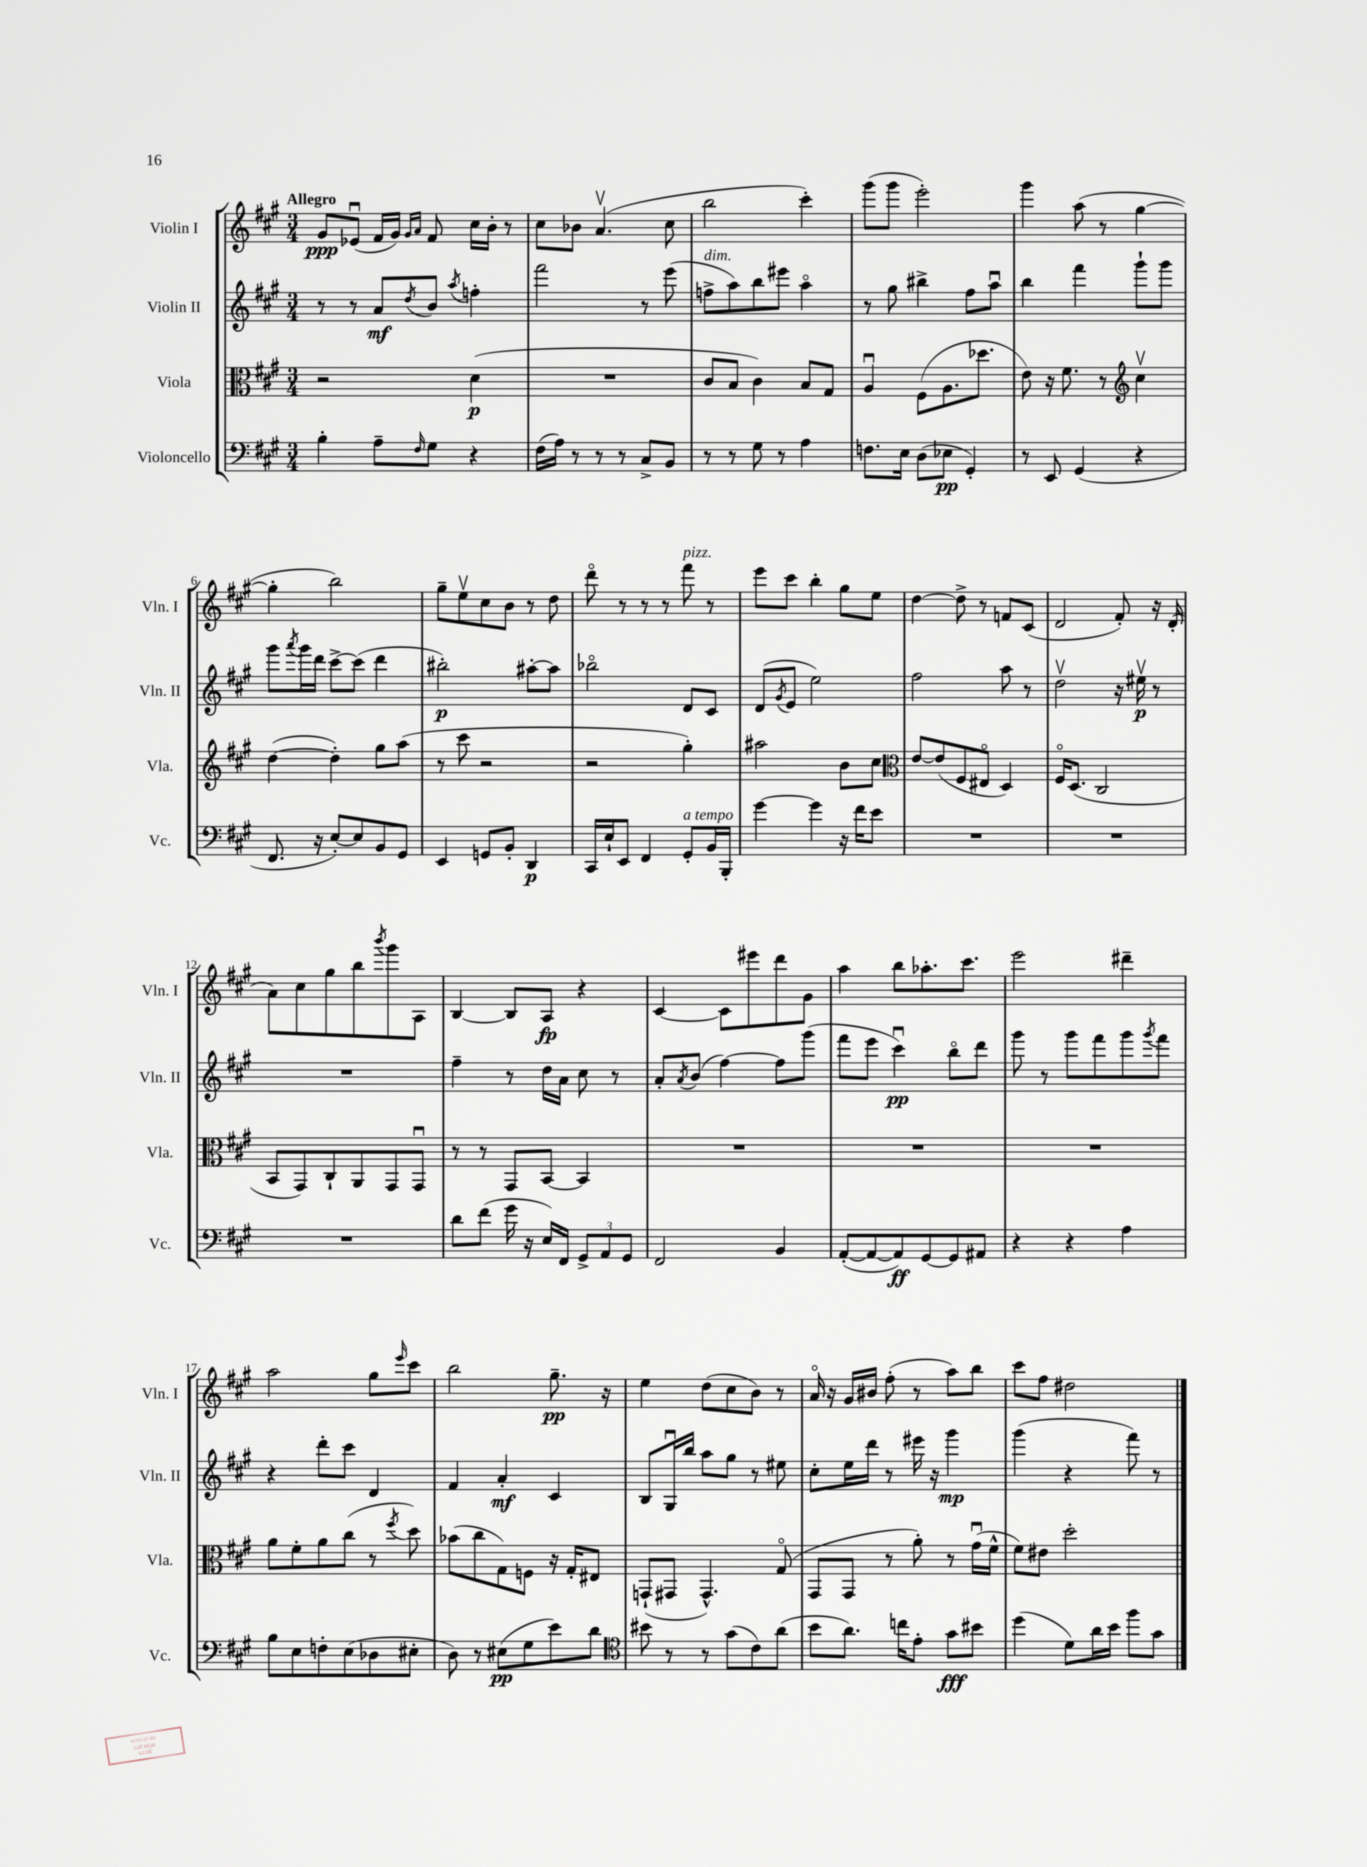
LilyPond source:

<<
\new StaffGroup <<
\new Staff = "s0" \with { instrumentName = "Violin I" shortInstrumentName = "Vln. I" } {
    \clef treble \key a \major \numericTimeSignature \time 3/4 \tempo "Allegro"
    gis'8\ppp ees'8\downbow( fis'16 gis'16) \grace { gis'16 a'16 } fis'8 cis''16 b'16-. r8 |
    cis''8 bes'8 a'4.\upbow( cis''8 |
    b''2 cis'''4-.) |
    gis'''8( gis'''8 e'''2-.) |
    gis'''4 a''8( r8 gis''4~ |
    gis''4-. b''2) |
    gis''8-- e''8\upbow cis''8 b'8 r8 d''8 |
    d'''8\flageolet r8 r8 r8 fis'''8^\markup { \italic "pizz." } r8 |
    e'''8 cis'''8 b''4-. gis''8 e''8 |
    d''4~ d''8-> r8 f'8 cis'8( |
    d'2 fis'8-.) r16 d'16-.( |
    a'8) cis''8 gis''8 b''8 \acciaccatura { b'''8 } gis'''8 a8 |
    b4~ b8 a8\fp r4 |
    cis'4~ cis'8 eis'''8 d'''8 gis'8 |
    a''4 b''8 aes''8.-. cis'''8. |
    e'''2 dis'''4-- |
    a''2 gis''8 \grace { e'''16 } cis'''8 |
    b''2 gis''8.--\pp r16 |
    e''4 d''8( cis''8 b'8) r8 |
    a'16\flageolet r16 gis'16 bis'16 fis''8-.( r8 a''8) b''8 |
    cis'''8 fis''8 dis''2 \bar "|." |
}
\new Staff = "s1" \with { instrumentName = "Violin II" shortInstrumentName = "Vln. II" } {
    \clef treble \key a \major \numericTimeSignature \time 3/4
    r8 r8 a'8\mf \acciaccatura { d''8 } b'8 \acciaccatura { a''8 } f''4-. |
    fis'''2 r8 e'''8( |
    f''8->^\markup { \italic "dim." } a''8) b''8 eis'''8 a''4\flageolet |
    r8 gis''8 bis''4-> fis''8 a''8\downbow |
    b''4 fis'''4 gis'''8-! gis'''8 |
    gis'''8 \acciaccatura { a'''8 } gis'''16 d'''16 cis'''8~-> cis'''8( d'''4 |
    bis''2-.\p) ais''8~-. ais''8 |
    bes''2\flageolet d'8 cis'8 |
    d'8( \acciaccatura { gis'8 } e'8 e''2) |
    fis''2 a''8 r8 |
    d''2\upbow r16 eis''16\upbow\p r8 |
    R2. |
    fis''4-- r8 d''16 a'16 cis''8 r8 |
    a'8-. \acciaccatura { a'8 } b'8( fis''4~) fis''8 gis'''8( |
    fis'''8 e'''8 cis'''4\downbow\pp) b''8\flageolet d'''8 |
    gis'''8 r8 gis'''8 fis'''8 gis'''8 \acciaccatura { gis'''8 } fis'''8 |
    r4 d'''8-. cis'''8 d'4 |
    fis'4 a'4-.\mf cis'4 |
    b8 gis16\downbow b''16 a''8 gis''8 r8 eis''8 |
    cis''8-. e''16 d'''16 r8 eis'''16 r16 gis'''4\mp |
    gis'''4( r4 fis'''8) r8 \bar "|." |
}
\new Staff = "s2" \with { instrumentName = "Viola" shortInstrumentName = "Vla." } {
    \clef alto \key a \major \numericTimeSignature \time 3/4
    r2 d'4\p( |
    R2. |
    cis'8 b8 cis'4) b8 gis8 |
    a4\downbow fis8( a8. des''8. |
    e'8) r16 fis'8. r8 \clef treble cis''4\upbow |
    d''4~( d''4-.) gis''8 a''8( |
    r8 cis'''8 r2 |
    r2 gis''4-.) |
    ais''2 b'8 cis''8 |
    \clef alto e'8~ e'8( fis8 eis8\flageolet d4) |
    fis16\flageolet d8.( cis2 |
    b,8 gis,8) cis8-! a,8 gis,8 gis,8\downbow |
    r8 r8 gis,8 b,8~ b,4 |
    R2. |
    R2. |
    R2. |
    a'8 fis'8-. a'8 cis''8( r8 \acciaccatura { fis''8 } d''8) |
    bes'8( cis''8 gis8) f8 r16 gis16-. eis8 |
    g,8-!( gis,8 gis,4.-^) gis8\flageolet( |
    gis,8 gis,8 r8 a'8-.) r8 gis'16\downbow( fis'16-^ |
    fis'8) eis'8 d''2-. \bar "|." |
}
\new Staff = "s3" \with { instrumentName = "Violoncello" shortInstrumentName = "Vc." } {
    \clef bass \key a \major \numericTimeSignature \time 3/4
    b4-. a8-- \grace { fis16 } gis8 r4 |
    fis16( a16) r8 r8 r8 cis8-> b,8 |
    r8 r8 gis8 r8 a4 |
    f8. e16 d8( ees8\pp gis,4-.) |
    r8 e,8 gis,4( r4 |
    fis,8. r16 e8~-.) e8 b,8 gis,8 |
    e,4 g,8 b,8-. d,4\p |
    cis,16 e16-! e,8 fis,4 gis,8-.^\markup { \italic "a tempo" } b,16 b,,16-. |
    gis'4~ gis'4 r16 fis'16 e'8 |
    R2. |
    R2. |
    R2. |
    d'8 fis'8( gis'16 r16 e16) fis,16 \tuplet 3/2 { gis,8-> a,8 gis,8 } |
    fis,2 b,4 |
    a,8~-.( a,8~ a,8\ff) gis,8~ gis,8 ais,8 |
    r4 r4 a4 |
    b8 e8 f8-. e8( des8 eis8-. |
    d8) r8 eis8\pp( gis8 e'8) d'8 |
    \clef tenor bis'8 r8 r8 gis'8( cis'8) a'8( |
    b'8 a'8.) c''16 e'8-. gis'8\fff bis'8 |
    d''4( d'8) a'16 b'16 fis''8 gis'8 \bar "|." |
}
>>
>>
